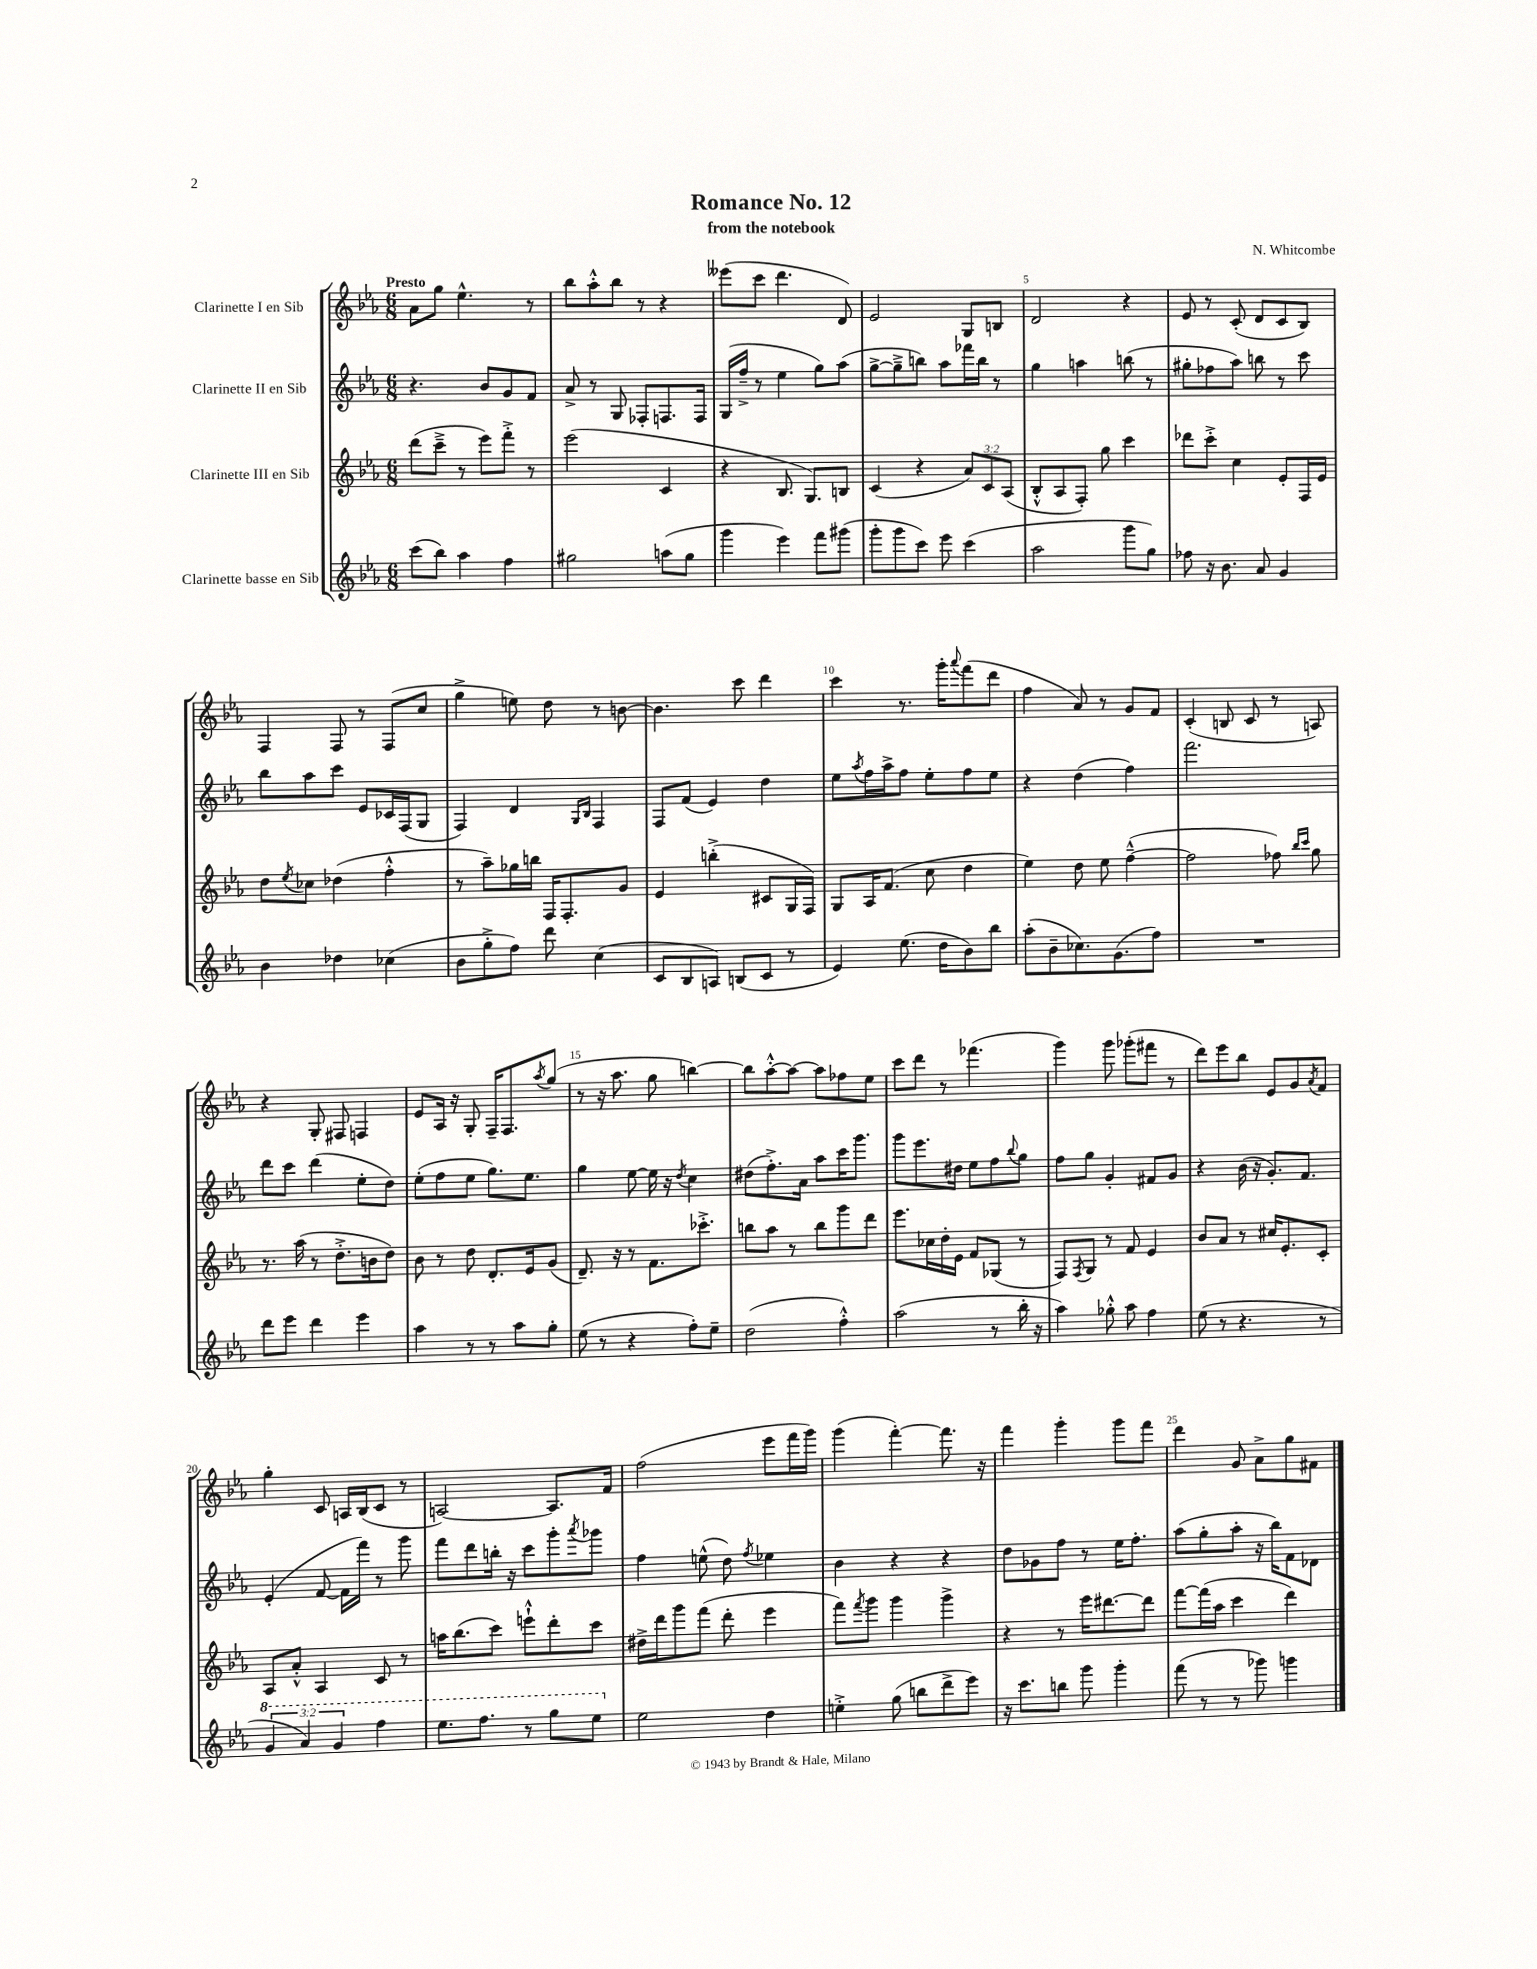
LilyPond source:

\header { title = "Romance No. 12" composer = "N. Whitcombe" subtitle = "from the notebook" }
<<
\new StaffGroup <<
\new Staff = "s0" \with { instrumentName = "Clarinette I en Sib" } {
    \clef treble \key ees \major \numericTimeSignature \time 6/8 \tempo "Presto"
    aes'8 g''8 ees''4.-^ r8 |
    bes''8 aes''8-.-^ bes''8 r8 r4 |
    eeses'''8( c'''8 d'''4. d'8) |
    ees'2 g8 b8 |
    d'2 r4 |
    ees'8 r8 c'8-.( d'8 c'8 bes8) |
    f4 f8 r8 f8( c''8 |
    g''4-> e''8) d''8 r8 b'8~ |
    b'4. c'''8 d'''4 |
    c'''4 r8. g'''16-. \appoggiatura { aes'''8 } f'''8( d'''8 |
    f''4 aes'8) r8 g'8 f'8 |
    c'4-.( b8 c'8 r8 a8) |
    r4 g8-. fis8 f4 |
    ees'8 aes16 r16 g8-. f16-- f8. \acciaccatura { aes''8 } g''8( |
    r8 r16 aes''8. g''8 b''4~) |
    b''8 aes''8~-.-^ aes''8~ aes''8 fes''8 ees''8 |
    c'''8 d'''8 r8 fes'''4.( |
    g'''4) g'''8 ges'''8-.( fis'''8 r8 |
    d'''8) ees'''8 bes''8 ees'8 g'8 \acciaccatura { aes'8 } f'8 |
    g''4-. c'8 a16 bes16( c'8 r8 |
    a2~) a8. f'16 |
    f''2( ees'''8 f'''16 g'''16) |
    g'''4( f'''4~-.) f'''8. r16 |
    f'''4 g'''4-. g'''8 f'''8 |
    d'''4 g'8 aes'8-> g''8 fis'8 \bar "|." |
}
\new Staff = "s1" \with { instrumentName = "Clarinette II en Sib" } {
    \clef treble \key ees \major \numericTimeSignature \time 6/8
    r4. bes'8 g'8 f'8 |
    aes'8-> r8 g8 fes8-. f8. f16 |
    g16( f''16---> r8 ees''4 g''8) aes''8( |
    g''8~-> g''8---> b''8) aes''8 fes'''16 b''16 r8 |
    g''4 a''4 b''8( r8 |
    gis''8-. fes''8 aes''8) b''8 r8 c'''8 |
    bes''8 aes''8 c'''8 ees'8 ces'16 f16( g8 |
    f4) d'4 \grace { g16 bes16 } f4 |
    f8 f'8( ees'4) d''4 |
    ees''8 \acciaccatura { aes''8 } f''16 aes''16-> f''8 ees''8-. f''8 ees''8 |
    r4 d''4( f''4) |
    f'''2. |
    d'''8 c'''8 d'''4( ees''8-. d''8) |
    ees''8-.( f''8 ees''8 g''8.) ees''8. |
    g''4 ees''8~ ees''16 r16 \acciaccatura { d''8 } c''4 |
    dis''8( f''8.-.->) aes'16 aes''8 c'''16 g'''8. |
    g'''8 ees'''8. dis''16 ees''8 f''8 \appoggiatura { bes''8 } g''8 |
    f''8 g''8 g'4-. fis'8 g'8 |
    r4 bes'16( r16 g'8.-.) f'8. |
    ees'4-.( f'8~ f'16 f'''16) r8 g'''8 |
    f'''8 d'''8 b''16-. r16 c'''8 g'''8-. \acciaccatura { aes'''8 } ges'''8 |
    f''4 e''8-^( d''8) \acciaccatura { f''8 } ees''4 |
    bes'4 r4 r4 |
    d''8 ges'8 f''8 r8 ees''16 f''8.-. |
    aes''8( g''8-. aes''8-. r16 bes''16) f'8 des'8 \bar "|." |
}
\new Staff = "s2" \with { instrumentName = "Clarinette III en Sib" } {
    \clef treble \key ees \major \numericTimeSignature \time 6/8 \override Staff.TupletNumber.text = #tuplet-number::calc-fraction-text
    d'''8( c'''8---> r8 ees'''8) f'''8-.-> r8 |
    ees'''2( c'4 |
    r4 bes8. g8.) b8 |
    c'4( r4 \tuplet 3/2 { aes'8) c'8 aes8( } |
    bes8-.-^ aes8 f8-.) g''8 c'''4 |
    des'''8 c'''8-.-> c''4 ees'8-. f16 ees'16 |
    d''8 \acciaccatura { ees''8 } ces''8 des''4( f''4-.-^ |
    r8 aes''8--) ges''16 b''16 f16 f8.-. g'8 |
    ees'4 b''4-.->( cis'8 g16 f16) |
    g8 aes16 f'8.( c''8 d''4 |
    ees''4) d''8 ees''8 f''4~---^( |
    f''2 fes''8) \grace { bes''16 c'''16 } g''8 |
    r8. aes''16( r8 d''8.-.-> b'16 d''8) |
    bes'8 r8 d''8 d'8.-. ees'16 g'8( |
    d'8.--) r16 r8 f'8. ces'''8.-.-> |
    b''8 aes''8 r8 b''8 g'''8 d'''8 |
    ees'''8. ces''16 d''16-. ees'16 f'8 ges8( r8 |
    f8) \acciaccatura { f8 } g8 r8 f'8 ees'4 |
    bes'8 aes'8 r8 cis''16 ees'8.-. c'8-. |
    aes8 aes'8-.-^ aes4 c'8 r8 |
    a''16 bes''8.( c'''8) e'''8-!-^ d'''8-. c'''8 |
    dis''16-> d'''16 g'''8 f'''8( d'''8-. ees'''4 |
    f'''8) \acciaccatura { f'''8 } g'''8 g'''4 g'''4-> |
    r4 r8 ees'''16 dis'''8.~ dis'''8 |
    f'''8~ f'''16( aes''16 c'''4 d'''4) \bar "|." |
}
\new Staff = "s3" \with { instrumentName = "Clarinette basse en Sib" } {
    \clef treble \key ees \major \numericTimeSignature \time 6/8 \override Staff.TupletNumber.text = #tuplet-number::calc-fraction-text
    c'''8( bes''8) aes''4 f''4 |
    gis''2 a''8( gis''8 |
    g'''4 ees'''4) f'''8 gis'''8( |
    g'''8-. g'''8 c'''8) ees'''8 c'''4( |
    aes''2 g'''8 g''8) |
    fes''8 r16 bes'8. aes'8 g'4 |
    bes'4 des''4 ces''4( |
    bes'8 g''8-.-> f''8) d'''8 c''4( |
    c'8 bes8 a8) b8( c'8 r8 |
    ees'4) ees''8.( d''16 bes'8) bes''8 |
    aes''8-.( bes'8-- ces''8.) g'8.( f''8) |
    R2. |
    d'''8 ees'''8 d'''4 ees'''4 |
    aes''4 r8 r8 aes''8 g''8-. |
    ees''8( r8 r4 f''8-.) ees''8-- |
    d''2( f''4-.-^) |
    aes''2( r8 bes''16-. r16 |
    aes''4) ges''8-.-^ aes''8 f''4 |
    ees''8( r8 r4. r8 |
    \tuplet 3/2 { \ottava #1 g''4 aes''4) g''4 } f'''4 |
    ees'''8. f'''8. r8 g'''8 ees'''8 \ottava #0 |
    ees''2 d''4 |
    e''4-.-> g''8( b''8 d'''8-> ees'''8) |
    r16 c'''8. b''8 g'''8 g'''4-. |
    f'''8( r8 r8 ges'''8) g'''4 \bar "|." |
}
>>
>>
\layout { \context { \Score \override BarNumber.break-visibility = ##(#f #t #t) barNumberVisibility = #(every-nth-bar-number-visible 5) } }
